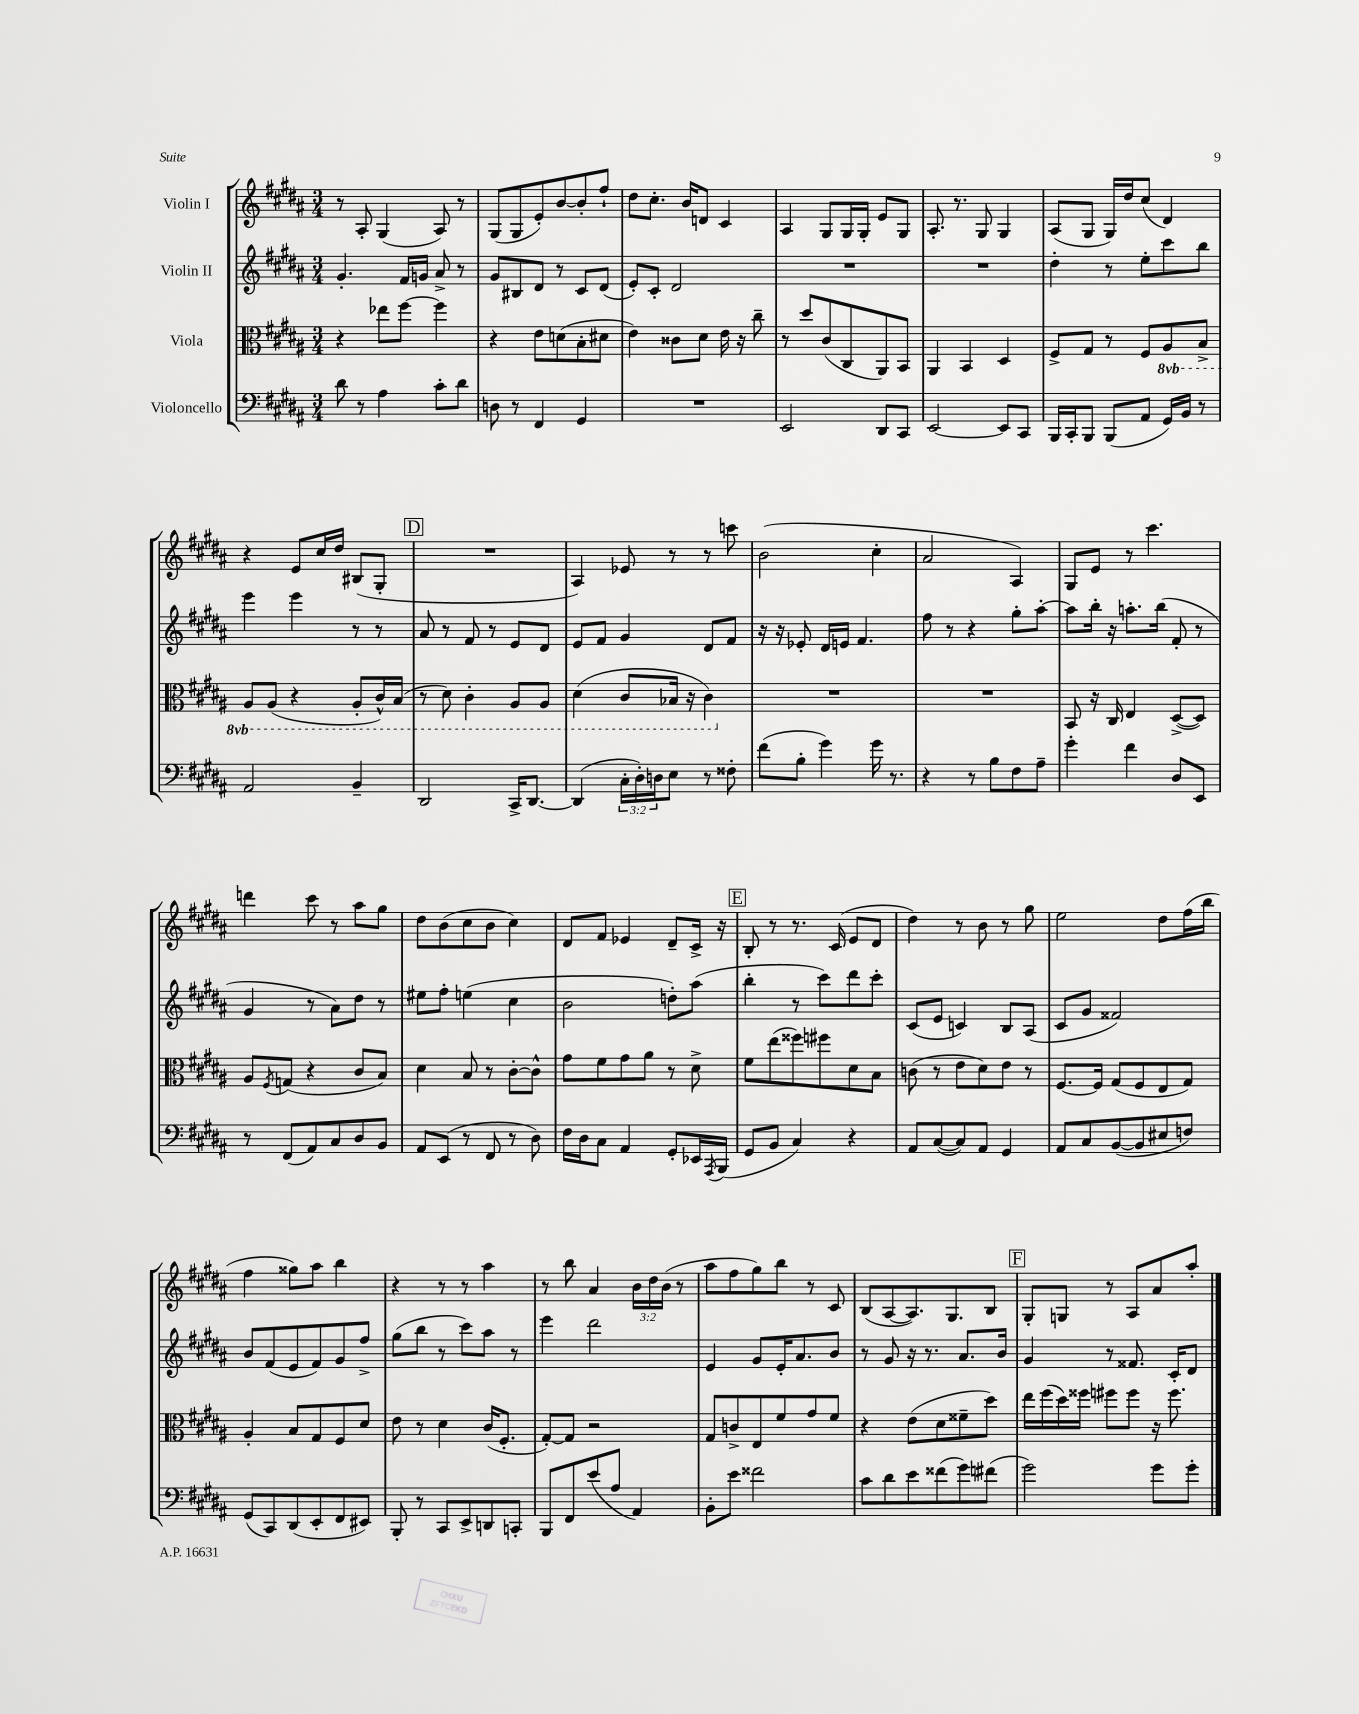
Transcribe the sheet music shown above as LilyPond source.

<<
\new StaffGroup <<
\new Staff = "s0" \with { instrumentName = "Violin I" } {
    \clef treble \key b \major \numericTimeSignature \time 3/4 \override Staff.TupletNumber.text = #tuplet-number::calc-fraction-text
    r8 ais8-. gis4( ais8) r8 |
    gis8( gis8 e'8-.) b'8~ b'8-. fis''8-! |
    dis''8 cis''8.-. b'16 d'8 cis'4 |
    ais4 gis8 gis16 gis16-. e'8 gis8 |
    ais8.-. r8. gis8 gis4 |
    ais8( gis8 gis16) dis''16 cis''8( dis'4) |
    r4 e'8 cis''16 dis''16 bis8( gis8-. |
    \mark \markup { \box "D" } R2. |
    ais4) ees'8 r8 r8 c'''8 |
    b'2( cis''4-. |
    ais'2 ais4) |
    gis8 e'8 r8 cis'''4. |
    d'''4 cis'''8 r8 ais''8 gis''8 |
    dis''8 b'8( cis''8 b'8 cis''4) |
    dis'8 fis'8 ees'4 dis'8-- cis'16-> r16 |
    \mark \markup { \box "E" } b8-. r8 r8. cis'16( e'8 dis'8 |
    dis''4) r8 b'8 r8 gis''8 |
    e''2 dis''8 fis''16( b''16 |
    fis''4 gisis''8) ais''8 b''4 |
    r4 r8 r8 ais''4 |
    r8 b''8 ais'4 \tuplet 3/2 { b'16 dis''16 b'16( } r8 |
    ais''8 fis''8 gis''8) b''8 r8 cis'8 |
    b8( ais8~ ais8.) gis8. b8 |
    \mark \markup { \box "F" } gis8-. g8 r8 ais8 ais'8 ais''8-. \bar "|." |
}
\new Staff = "s1" \with { instrumentName = "Violin II" } {
    \clef treble \key b \major \numericTimeSignature \time 3/4
    gis'4.-. fis'16 g'16 ais'8-> r8 |
    gis'8 bis8 dis'8 r8 cis'8 dis'8( |
    e'8-.) cis'8-. dis'2 |
    R2. |
    R2. |
    dis''4-. r8 e''8-. cis'''8 b''8 |
    e'''4 e'''4 r8 r8 |
    \mark \markup { \box "D" } ais'8 r8 fis'8 r8 e'8 dis'8 |
    e'8 fis'8 gis'4 dis'8 fis'8 |
    r16 r16 ees'8-. dis'16 e'16 fis'4. |
    fis''8 r8 r4 gis''8-. ais''8~-. |
    ais''8 b''16-. r16 a''8.-. b''16( fis'8-. r8 |
    gis'4 r8 ais'8) dis''8 r8 |
    eis''8 fis''8-. e''4( cis''4 |
    b'2 d''8-.) ais''8( |
    \mark \markup { \box "E" } b''4-. r8 cis'''8) dis'''8 cis'''8-. |
    cis'8( e'8 c'4) b8 ais8( |
    cis'8 gis'8 fisis'2) |
    b'8 fis'8( e'8 fis'8) gis'8 fis''8-> |
    gis''8( b''8 r8 cis'''8) ais''8 r8 |
    e'''4 dis'''2 |
    e'4 gis'8 e'16-. ais'8. b'8 |
    r8 gis'8 r16 r8. ais'8. b'16 |
    \mark \markup { \box "F" } gis'4 r8 fisis'8. cis'16-. dis'8 \bar "|." |
}
\new Staff = "s2" \with { instrumentName = "Viola" } {
    \clef alto \key b \major \numericTimeSignature \time 3/4 \set Staff.ottavationMarkups = #ottavation-simple-ordinals
    r4 ees''8 fis''8~ fis''4 |
    r4 e'8 d'8( b8-. dis'8 |
    e'4) cisis'8 dis'8 e'16 r16 cis''8-- |
    r8 dis''8 cis'8( cis8 ais,8) b,8 |
    ais,4 b,4 dis4 |
    fis8-> gis8 r8 fis8 \ottava #-1 ais,8 b,8-> |
    ais,8 ais,8( r4 ais,8-. cis16-^) b,16( |
    \mark \markup { \box "D" } r8 dis8) cis4-. ais,8 ais,8 |
    dis4( cis8 bes,16 r16 cis4) \ottava #0 |
    R2. |
    R2. |
    b,8 r16 cis16 e4 dis8~->( dis8) |
    ais8 \acciaccatura { fis8 } g8( r4 cis'8 b8) |
    dis'4 b8 r8 cis'8~-. cis'8-^ |
    gis'8 fis'8 gis'8 ais'8 r8 dis'8-> |
    \mark \markup { \box "E" } fis'8 e''8( fisis''8) fis''8 dis'8 b8 |
    c'8( r8 e'8 dis'8) e'8 r8 |
    fis8.~ fis16 gis8( fis8 e8 gis8) |
    ais4-. b8 gis8 fis8 dis'8 |
    e'8 r8 dis'4 cis'16( fis8.-. |
    gis8~-.) gis8 r2 |
    gis8 c'8-> e8 fis'8 gis'8 fis'8 |
    r4 e'8( dis'8 fisis'8-- dis''8) |
    \mark \markup { \box "F" } e''16 fis''16( dis''16) fisis''16 fis''8 fis''8 r16 fis''8. \bar "|." |
}
\new Staff = "s3" \with { instrumentName = "Violoncello" } {
    \clef bass \key b \major \numericTimeSignature \time 3/4 \override Staff.TupletNumber.text = #tuplet-number::calc-fraction-text
    dis'8 r8 ais4 cis'8-. dis'8 |
    d8 r8 fis,4 gis,4 |
    R2. |
    e,2 dis,8 cis,8 |
    e,2~ e,8 cis,8 |
    b,,16 cis,16-. b,,8 b,,8( ais,8 gis,16) b,16 r8 |
    ais,2 b,4-- |
    \mark \markup { \box "D" } dis,2 cis,16-> dis,8.~ |
    dis,4( \tuplet 3/2 { cis16-. dis16-.) d16 } e8 r8 fisis8-. |
    fis'8( b8-. gis'4) gis'16 r8. |
    r4 r8 b8 fis8 ais8-- |
    gis'4-. fis'4 dis8 e,8 |
    r8 fis,8( ais,8) cis8 dis8 b,8 |
    ais,8 e,8( r8 fis,8 r8 dis8) |
    fis16 dis16 cis8 ais,4 gis,8-. ees,16 \acciaccatura { ais,,8 } b,,16( |
    \mark \markup { \box "E" } gis,8 b,8 cis4) r4 |
    ais,8 cis8~( cis8) ais,8 gis,4 |
    ais,8 cis8 b,8~( b,8 eis8 f8) |
    gis,8( cis,8) dis,8( e,8-. fis,8 eis,8) |
    b,,8-. r8 cis,8 e,8-> d,8 c,8-. |
    b,,8 fis,8 e'8( ais8 ais,4) |
    b,8-. e'8 fisis'2 |
    cis'8 dis'8 e'8 fisis'8( gis'8) fis'8( |
    \mark \markup { \box "F" } gis'2) gis'8 gis'8-. \bar "|." |
}
>>
>>
\layout { \context { \Score \remove "Bar_number_engraver" } }
